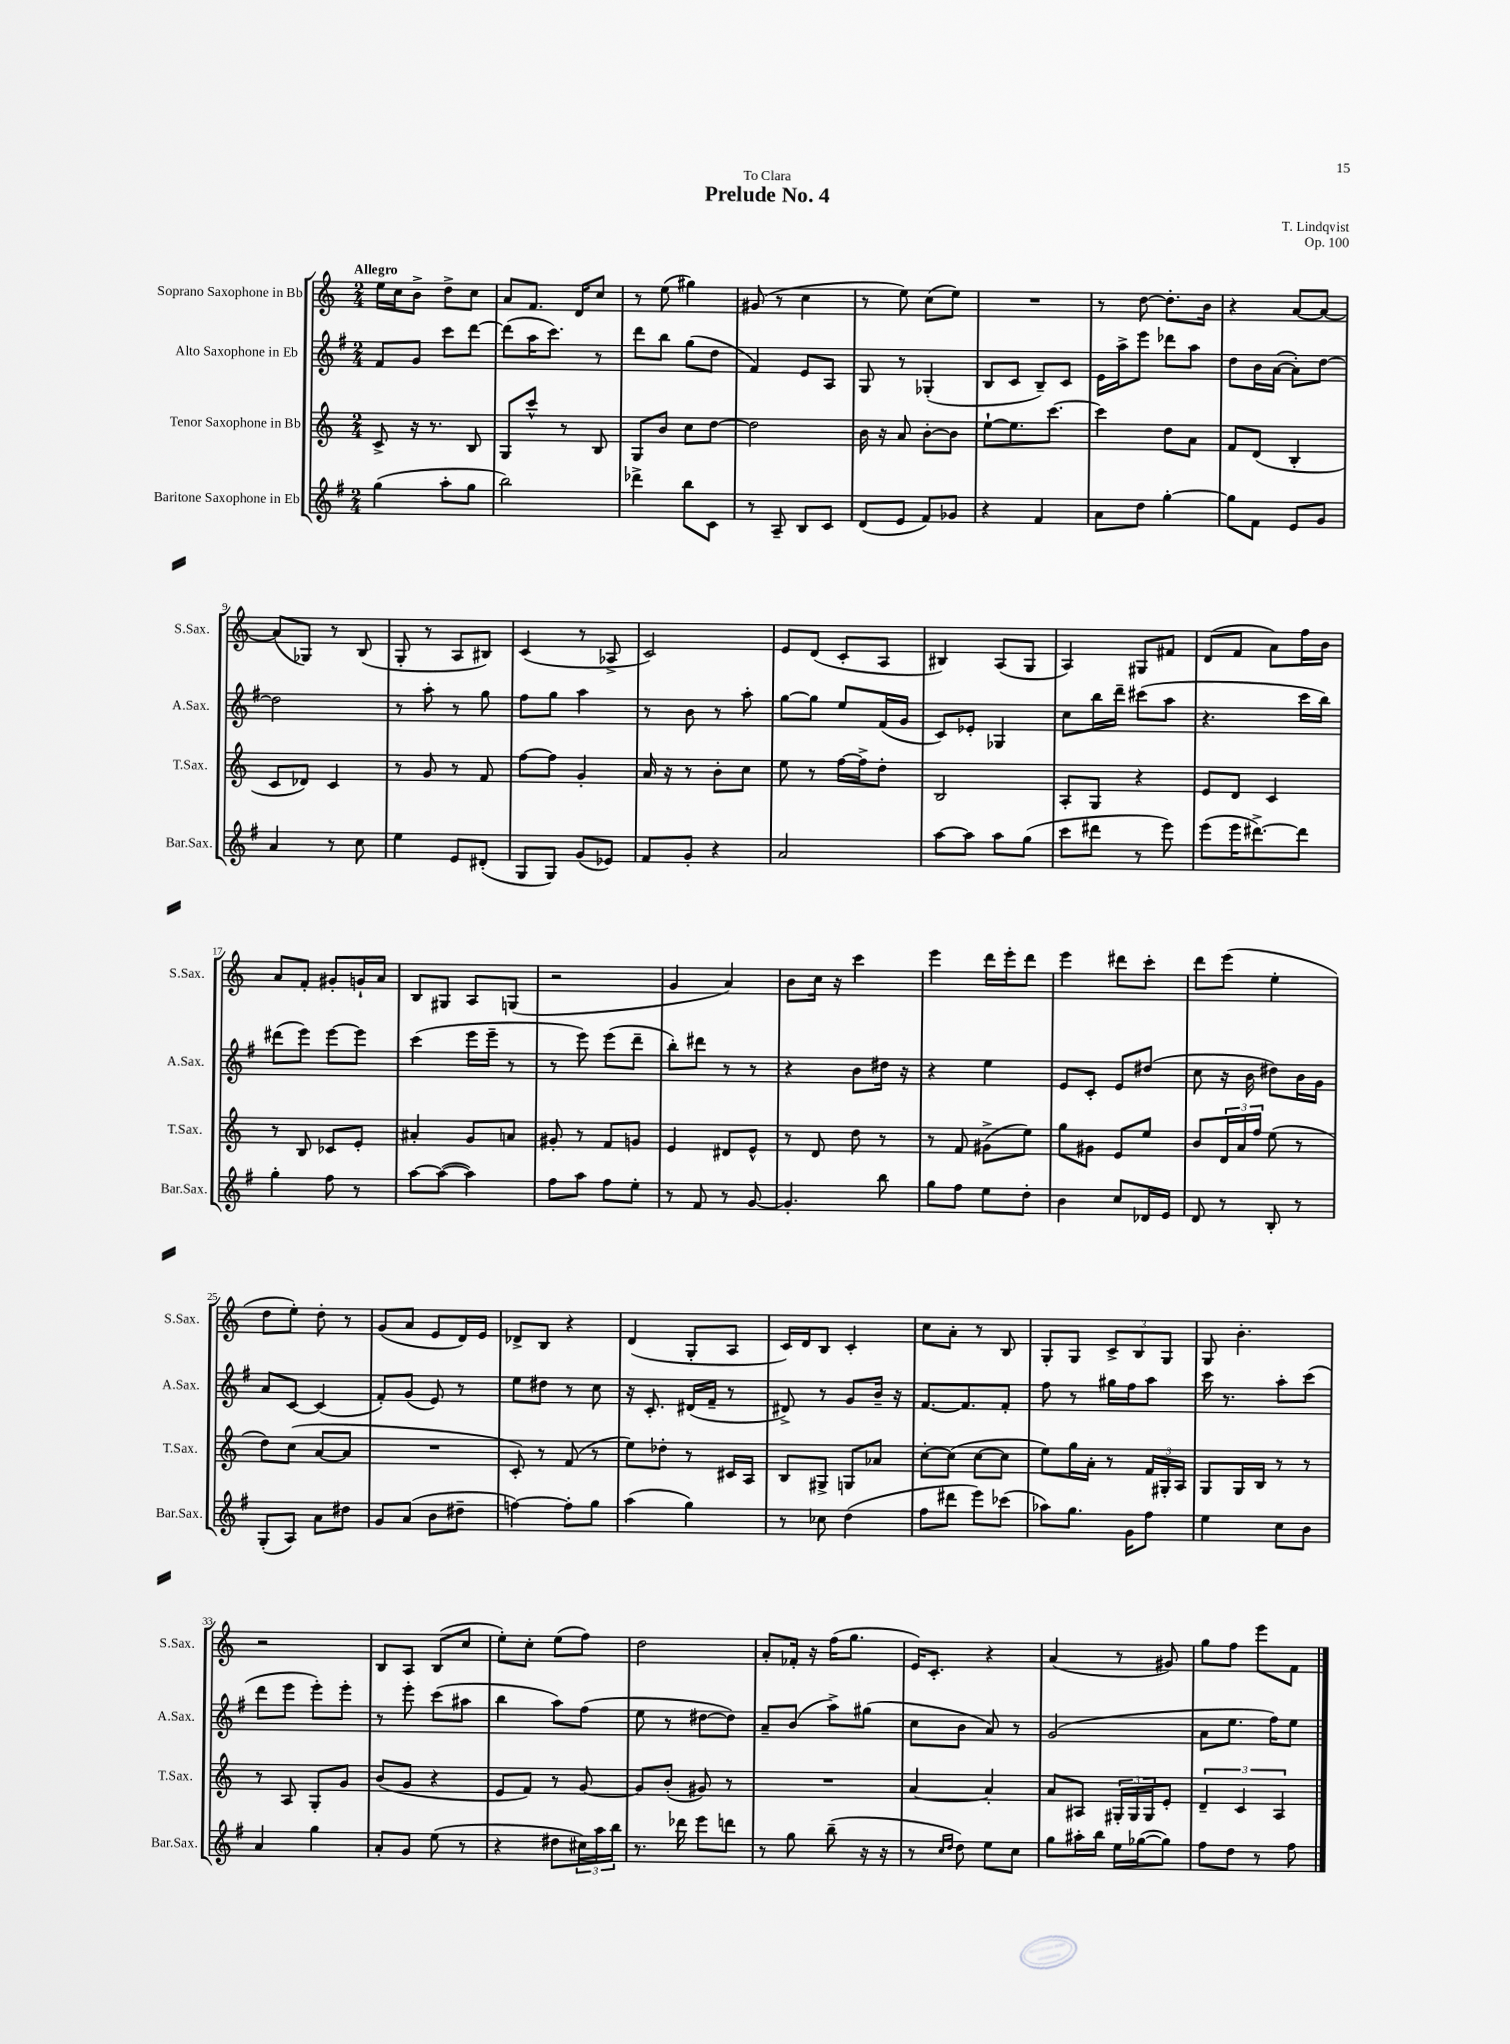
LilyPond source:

\header { title = "Prelude No. 4" composer = "T. Lindqvist" dedication = "To Clara" opus = "Op. 100" }
<<
\new StaffGroup <<
\new Staff = "s0" \with { instrumentName = "Soprano Saxophone in Bb" shortInstrumentName = "S.Sax." } {
    \clef treble \key c \major \numericTimeSignature \time 2/4 \tempo "Allegro"
    e''16 c''16 b'8-> d''8-> c''8 |
    a'8 f'8. d'16 c''8 |
    r8 e''8( gis''4) |
    gis'8( r8 c''4 |
    r8 e''8) c''8( e''8) |
    R2 |
    r8 d''8~ d''8.-. b'16 |
    r4 a'8~ a'8~ |
    a'8( ges8) r8 b8( |
    g8-. r8 a8 bis8) |
    c'4( r8 aes8-> |
    c'2) |
    e'8 d'8( c'8-. a8 |
    bis4) a8( g8 |
    a4) gis8 fis'8 |
    d'8( f'8 a'8) f''16 b'16 |
    a'8 f'8-. gis'8-. g'16-! a'16 |
    b8 gis8 a8 g8( |
    r2 |
    g'4 a'4) |
    b'8 c''16 r16 c'''4 |
    e'''4 d'''16 e'''16-. d'''8 |
    e'''4 dis'''8 c'''8-. |
    d'''8 e'''8( e''4-. |
    d''8 e''8-.) d''8-. r8 |
    g'8( a'8 e'8 d'16) e'16 |
    des'8-> b8 r4 |
    d'4( g8-. a8 |
    c'16) d'16 b8 c'4-. |
    c''8 a'8-. r8 b8 |
    g8-. g8 \tuplet 3/2 { c'8-> b8 g8 } |
    g8 b'4.-. |
    r2 |
    b8 a8 b8( c''8 |
    e''8-.) c''8-. e''8( f''8) |
    d''2 |
    a'8-. fes'16-. r16 f''16( g''8. |
    e'16) c'8.-. r4 |
    a'4( r8 gis'8) |
    g''8 f''8 e'''8 f'8 \bar "|." |
}
\new Staff = "s1" \with { instrumentName = "Alto Saxophone in Eb" shortInstrumentName = "A.Sax." } {
    \clef treble \key g \major \numericTimeSignature \time 2/4
    fis'8 g'8 c'''8 d'''8~ |
    d'''8( a''16 c'''8.) r8 |
    d'''8 b''8 g''8( d''8 |
    fis'4) e'8 a8 |
    g8 r8 ges4-.( |
    b8 c'8 b8--) c'8 |
    e'16 a''16-> e'''8 des'''8 a''8 |
    d''8 b'16 a'16~( a'8-.) d''8~ |
    d''2 |
    r8 a''8-. r8 g''8 |
    fis''8 g''8 a''4 |
    r8 b'8 r8 a''8-. |
    g''8~ g''8 e''8 fis'16( g'16 |
    c'8) ees'8-. ges4 |
    c''8 b''16 d'''16-- cis'''8( a''8 |
    r4. c'''16 b''16) |
    dis'''8( e'''8) e'''8~ e'''8 |
    c'''4( e'''16 e'''16-- r8 |
    r8 e'''8) e'''8( d'''8-- |
    b''8-.) dis'''8 r8 r8 |
    r4 b'8 dis''16 r16 |
    r4 e''4 |
    e'8 c'8-. e'8 dis''8( |
    c''8 r16 b'16 dis''8) b'16 g'16 |
    a'8 c'8~ c'4( |
    fis'8-.) g'8( e'8) r8 |
    e''8 dis''8 r8 c''8 |
    r16 c'8.-. dis'16( fis'16-- r8 |
    dis'8->) r8 g'8 b'16-- r16 |
    fis'8.~ fis'8. fis'8-. |
    fis''8 r8 gis''16 fis''16 a''8 |
    c'''16 r8. a''8-. c'''8( |
    d'''8 e'''8 e'''8-.) e'''8-. |
    r8 e'''8-. c'''8( ais''8 |
    b''4 a''8) fis''8( |
    e''8 r8 dis''8~ dis''8) |
    a'8-- b'8( a''8->) gis''8( |
    c''8 b'8 a'8) r8 |
    g'2( |
    a'8 e''8. fis''16) e''8 \bar "|." |
}
\new Staff = "s2" \with { instrumentName = "Tenor Saxophone in Bb" shortInstrumentName = "T.Sax." } {
    \clef treble \key c \major \numericTimeSignature \time 2/4
    c'8-> r16 r8. b8 |
    g8 c'''8-^ r8 b8 |
    g8 b'8 c''8 d''8~ |
    d''2 |
    b'16 r16 a'8 b'8~-. b'8 |
    e''8~-! e''8. c'''8.~ |
    c'''4 d''8 a'8 |
    f'8 d'8( b4-. |
    c'8 des'8) c'4 |
    r8 g'8 r8 f'8 |
    f''8~ f''8 g'4-. |
    a'16 r16 r8 b'8-. c''8 |
    e''8 r8 f''16~ f''16-> d''8-. |
    b2 |
    a8-. g8 r4 |
    e'8 d'8 c'4 |
    r8 b8 ces'8 e'8-. |
    ais'4-. g'8 a'8 |
    gis'8-. r8 f'8 g'8 |
    e'4 dis'8 e'8-^ |
    r8 d'8 d''8 r8 |
    r8 f'8 gis'8->( e''8) |
    g''8 gis'8 e'8 e''8 |
    b'8 \tuplet 3/2 { d'16 a'16 f''16 } e''8( r8 |
    d''8) c''8( a'8~ a'8 |
    R2 |
    c'8-.) r8 f'8( r8 |
    e''8) des''8-. r8 cis'16 a16 |
    b8 gis8-> g8 aes'8 |
    c''8~-. c''8( c''8~ c''8 |
    e''8) g''16 a'16-. r8 \tuplet 3/2 { f'16 gis16-. a16 } |
    g8 g16 b16 r8 r8 |
    r8 a8 g8-. g'8 |
    b'8( g'8 r4 |
    e'8 f'8) r8 g'8~ |
    g'8 b'8-.( gis'8) r8 |
    R2 |
    a'4~ a'4-. |
    a'8 ais8 \tuplet 3/2 { gis16-. gis16 gis16 } e'8-. |
    \tuplet 3/2 { d'4-- c'4 a4 } \bar "|." |
}
\new Staff = "s3" \with { instrumentName = "Baritone Saxophone in Eb" shortInstrumentName = "Bar.Sax." } {
    \clef treble \key g \major \numericTimeSignature \time 2/4
    g''4( a''8-. g''8 |
    b''2) |
    des'''4-> b''8 c'8 |
    r8 a8-- b8 c'8 |
    d'8( e'8 fis'8) ges'8 |
    r4 fis'4 |
    a'8 d''8 g''4~-. |
    g''8 fis'8 e'8 g'8 |
    a'4 r8 c''8 |
    e''4 e'8 dis'8-.( |
    g8 g8) g'8( ees'8) |
    fis'8 g'8-. r4 |
    a'2 |
    a''8~ a''8 a''8 g''8( |
    c'''8 dis'''8 r8 e'''8) |
    e'''8( e'''16 dis'''8.~->) dis'''8 |
    g''4-. fis''8 r8 |
    a''8~ a''8~( a''4) |
    fis''8 a''8 fis''8 e''8-. |
    r8 fis'8 r8 g'8~ |
    g'4.-. b''8 |
    g''8 fis''8 e''8 d''8-. |
    b'4 c''8 des'16 e'16 |
    d'8 r8 b8-. r8 |
    g8-.( a8) a'8 dis''8 |
    g'8 a'8( b'8 dis''8-- |
    f''4~) f''8-. g''8 |
    a''4( g''4) |
    r8 ces''8 d''4( |
    fis''8 dis'''8 e'''8) ces'''8( |
    aes''8) g''8. g'16 fis''8 |
    e''4 c''8 b'8 |
    a'4 g''4 |
    a'8-. g'8 e''8( r8 |
    r4 dis''8 \tuplet 3/2 { cis''16) a''16 b''16 } |
    r8. des'''16 e'''8 d'''8 |
    r8 g''8 b''8--( r16 r16 |
    r8 \grace { c''16 d''16 } d''8) e''8 c''8 |
    g''8 ais''16-. b''16 e''16 ges''16~( ges''8) |
    fis''8 d''8 r8 fis''8 \bar "|." |
}
>>
>>
